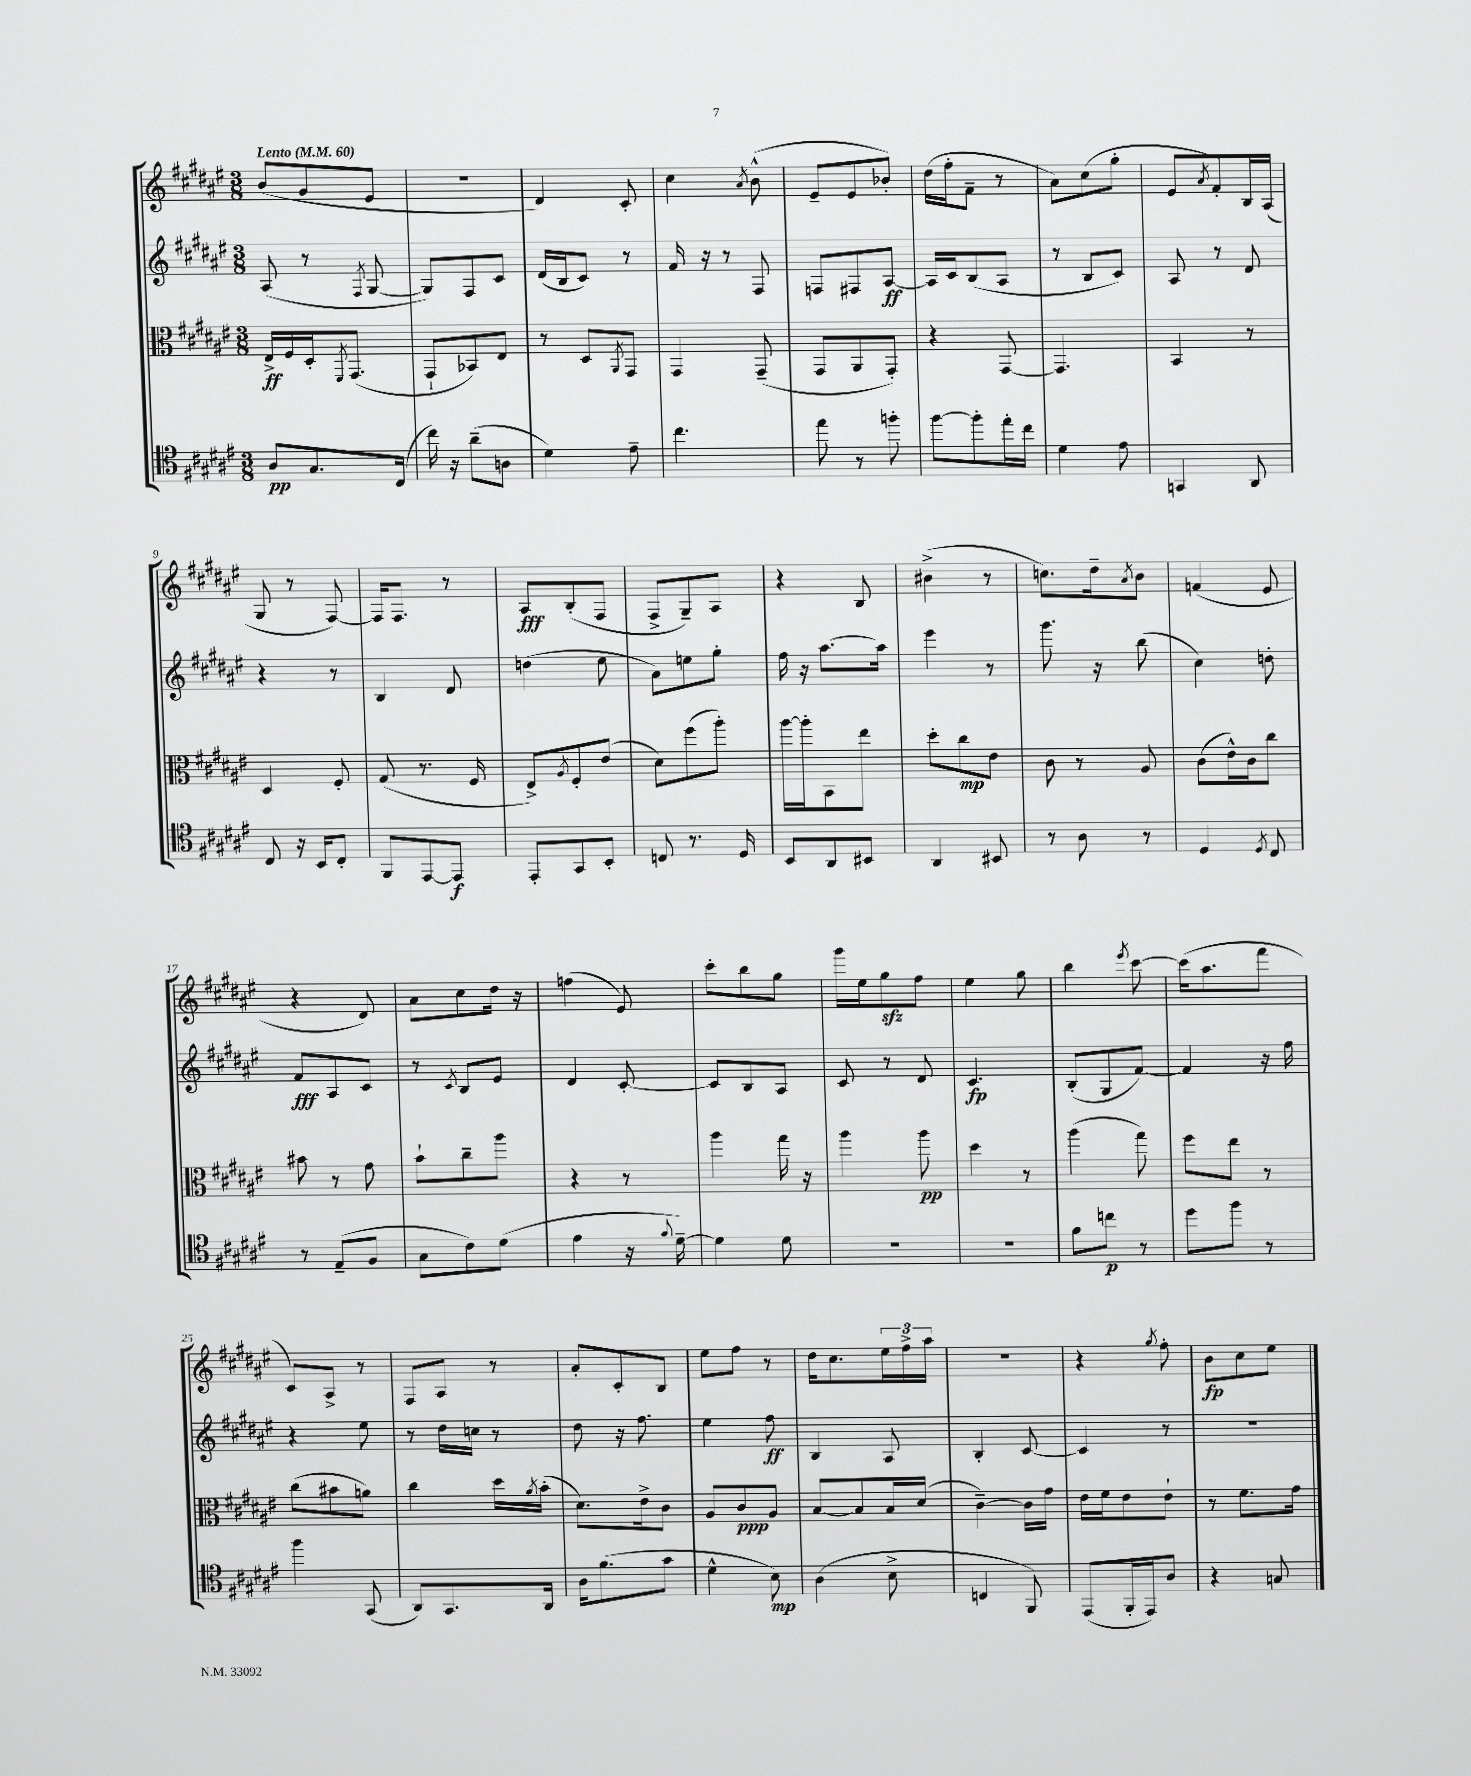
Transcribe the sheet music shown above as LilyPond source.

<<
\new StaffGroup <<
\new Staff = "s0" {
    \clef treble \key fis \major \numericTimeSignature \time 3/8 \tempo "Lento" 4 = 60
    b'8( gis'8 eis'8 |
    R4. |
    dis'4) cis'8-. |
    cis''4 \acciaccatura { ais'8 } b'8-^( |
    eis'8-- eis'8 bes'8-.) |
    dis''16( fis''16-. fis'8-- r8 |
    ais'8) cis''8( gis''8-. |
    eis'8 \acciaccatura { ais'8 } fis'8-.) b16 ais16( |
    gis8 r8 fis8~) |
    fis16 fis8. r8 |
    ais8\fff b8-.( fis8 |
    fis8-> gis8--) ais8 |
    r4 b8 |
    bis'4->( r8 |
    c''8.) dis''16-- \acciaccatura { ais'8 } b'8 |
    f'4( eis'8 |
    r4 dis'8) |
    ais'8 cis''8 dis''16 r16 |
    f''4( eis'8) |
    cis'''8-. b''8 gis''8 |
    gis'''16 eis''16 gis''8\sfz fis''8 |
    eis''4 gis''8 |
    b''4 \acciaccatura { eis'''8 } cis'''8~ |
    cis'''16( ais''8. fis'''8 |
    cis'8) ais8-> r8 |
    fis8 ais8 r8 |
    ais'8-. cis'8-. b8 |
    eis''8 fis''8 r8 |
    dis''16 cis''8. \tuplet 3/2 { eis''16 fis''16-> ais''16 } |
    R4. |
    r4 \acciaccatura { gis''8 } fis''8-. |
    b'8\fp cis''8 eis''8 \bar "|." |
}
\new Staff = "s1" {
    \clef treble \key fis \major \numericTimeSignature \time 3/8
    ais8( r8 \acciaccatura { fis8 } gis8~ |
    gis8) fis8 cis'8 |
    dis'16( b16 cis'8) r8 |
    fis'16 r16 r8 fis8 |
    f8 fis8 ais8~\ff |
    ais16 cis'16 b8( ais8 |
    r8 b8 cis'8) |
    ais8 r8 dis'8 |
    r4 r8 |
    b4 dis'8 |
    d''4( eis''8 |
    ais'8) e''8 gis''8-. |
    fis''16 r16 ais''8.~ ais''16 |
    eis'''4 r8 |
    gis'''8. r16 b''8( |
    cis''4) d''8-. |
    fis'8\fff ais8 cis'8 |
    r8 \acciaccatura { cis'8 } b8 eis'8 |
    dis'4 cis'8~-. |
    cis'8 b8 ais8 |
    cis'8 r8 dis'8 |
    cis'4.\fp |
    b8-.( gis8 fis'8~) |
    fis'4 r16 fis''16 |
    r4 eis''8 |
    r8 dis''16 c''16 r8 |
    dis''8 r16 fis''8. |
    eis''4 fis''8\ff |
    b4 ais8 |
    b4-. cis'8~ |
    cis'4 r8 |
    R4. \bar "|." |
}
\new Staff = "s2" {
    \clef alto \key fis \major \numericTimeSignature \time 3/8
    eis16->\ff fis16 dis16-. \acciaccatura { fis,8 } gis,8.( |
    gis,8-! bes,8) eis8 |
    r8 dis8 \acciaccatura { ais,8 } gis,8 |
    gis,4 gis,8--( |
    gis,8 ais,8 gis,8-.) |
    r4 gis,8~ |
    gis,4. |
    b,4 r8 |
    dis4 fis8-. |
    gis8( r8. fis16 |
    eis8->) \acciaccatura { ais8 } fis8-. eis'8( |
    dis'8) fis''8( ais''8-.) |
    ais''16~ ais''16-. b,8 eis''8 |
    dis''8-. cis''8\mp eis'8 |
    cis'8 r8 ais8 |
    cis'8( eis'16-^) cis'16 cis''8 |
    bis'8 r8 gis'8 |
    b'8-! cis''8-- ais''8 |
    r4 r8 |
    ais''4 gis''16 r16 |
    ais''4 ais''8\pp |
    dis''4 r8 |
    ais''4( gis''8) |
    fis''8 eis''8 r8 |
    cis''8( bis'8 a'8) |
    cis''4 dis''16 \acciaccatura { ais'8 } b'16-.( |
    dis'8.) eis'16-> cis'8 |
    ais8 cis'8\ppp ais8 |
    b8~ b8 b16 dis'16( |
    cis'4~--) cis'16 gis'16 |
    eis'16 fis'16 eis'8 eis'8-! |
    r8 fis'8. gis'16 \bar "|." |
}
\new Staff = "s3" {
    \clef tenor \key fis \major \numericTimeSignature \time 3/8
    ais8\pp gis8. cis16( |
    cis''16) r16 ais'8--( a8 |
    dis'4) eis'8-- |
    cis''4. |
    eis''8 r8 f''8-. |
    fis''8~ fis''8-. eis''16-. cis''16 |
    dis'4 eis'8 |
    g,4 ais,8 |
    cis8 r16 b,16 cis8-. |
    fis,8 eis,8~ eis,8\f |
    eis,8-. gis,8 b,8-. |
    c8 r8. dis16 |
    b,8 ais,8 bis,8 |
    ais,4 bis,8 |
    r8 ais8 r8 |
    dis4 \acciaccatura { dis8 } cis8 |
    r8 eis8--( fis8 |
    gis8 cis'8) dis'8( |
    eis'4 r16 \appoggiatura { fis'8 } dis'16~--) |
    dis'4 dis'8 |
    R4. |
    R4. |
    fis'8 c''8\p r8 |
    dis''8 fis''8 r8 |
    fis''4 gis,8( |
    ais,8) gis,8. ais,16 |
    ais16 fis'8.( gis'8 |
    dis'4-^ b8\mp) |
    ais4( b8-> |
    c4 fis,8) |
    eis,8( fis,16-. eis,16) ais8 |
    r4 g8 \bar "|." |
}
>>
>>
